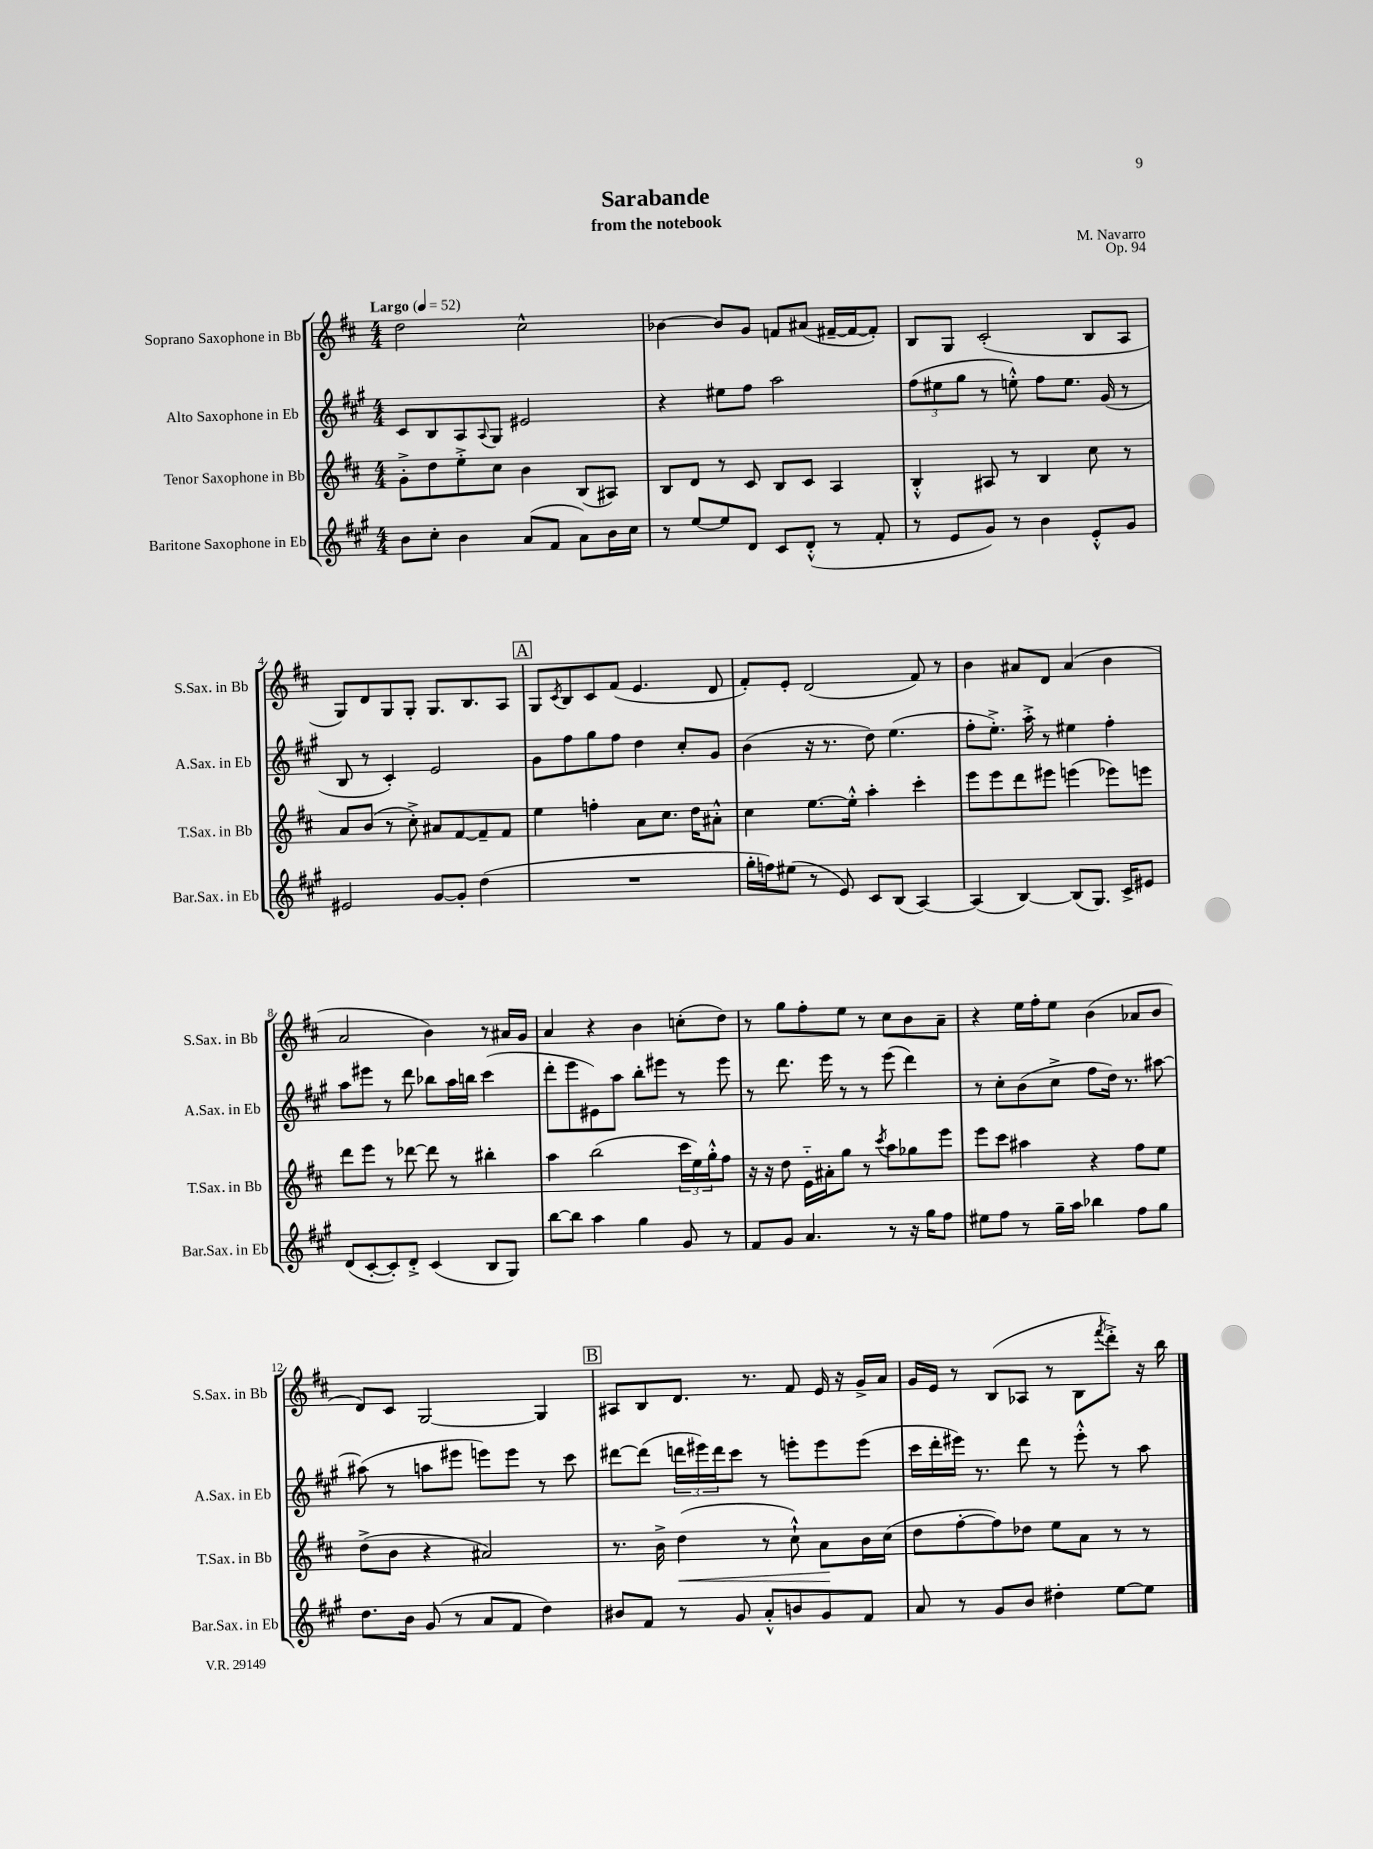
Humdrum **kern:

**kern	**kern	**dynam	**kern	**kern
*part4	*part3	*part3	*part2	*part1
*staff4	*staff3	*staff3	*staff2	*staff1
*I"Baritone Saxophone in Eb	*I"Tenor Saxophone in Bb	*	*I"Alto Saxophone in Eb	*I"Soprano Saxophone in Bb
*I'Bar.Sax. in Eb	*I'T.Sax. in Bb	*	*I'A.Sax. in Eb	*I'S.Sax. in Bb
*clefG2	*clefG2	*	*clefG2	*clefG2
*k[f#c#g#]	*k[f#c#]	*	*k[f#c#g#]	*k[f#c#]
*M4/4	*M4/4	*	*M4/4	*M4/4
*MM52	*MM52	*	*MM52	*MM52
=1	=1	=1	=1	=1
!	!	!	!	!LO:TX:a:B:t=Largo
8b\L	8g'^\L	.	8c#/L	2dd\
8cc#'\J	8dd\	.	8B/	.
4b\	8ee'^\	.	8A/	.
.	.	.	8qqA/	.
.	8cc#\J	.	8G#/J	.
(8a/L	4b\	.	2e#X/	2cc#^^\
8f#/J	.	.	.	.
8a\L)	(8B/L	.	.	.
16b\L	8A#X/J)	.	.	.
16cc#\JJ	.	.	.	.
=2	=2	=2	=2	=2
8r	8B/L	.	4r	[4b-X\
[8ee/L	8d/J	.	.	.
8ee/]	8r	.	8ee#X\L	8b-/L]
8d/J	8c#/	.	8ff#\J	8g/J
8c#/L	8B/L	.	2aa\	8fn/L
(8d'^^/J	8c#/J	.	.	(8a#X/J
8r	4A/	.	.	[16f#X~/LL
.	.	.	.	16f#/J_
8f#'/	.	.	.	8f#'/J])
=3	=3	=3	=3	=3
8r	4B'^^/	.	(12ff#\L	8B/L
.	.	.	12ee#X\	.
8e/L	.	.	.	8G/J
.	.	.	12gg#\J	.
8g#/J)	8A#X/	.	8r	(2c#'/
8r	8r	.	8een'^^\)	.
4b\	4B/	.	8ff#\L	.
.	.	.	8.ee\J	.
8e'^^/L	8cc#\	.	.	8B/L
.	.	.	(16g#/	.
8g#/J	8r	.	8r	8A/J
!!LO:LB:g=z
=4	=4	=4	=4	=4
2e#X/	8a/L	.	8B/	8G/L)
.	(8b/J	.	8r	8d/
.	8r	.	4c#'/)	8G/
.	8cc#'^\)	.	.	8G'/J
[8g#/L	8a#X/L	.	2e/	8.G/L
8g#'/J]	[8f#/	.	.	.
.	.	.	.	8.B/
(4dd\	8f#~/]	.	.	.
.	8f#/J	.	.	8A/J
!!LO:REH:place=s1:t=A
=5	=5	=5	=5	=5
1r	4ee\	.	8g#\L	8G/L
.	.	.	.	8qc#/
.	.	.	8ff#\	8B/
.	4ffn'\	.	8gg#\	8c#/
.	.	.	8ff#\J	(8f#/J
.	8a\L	.	4dd\	4.e/
.	8.cc#\J	.	.	.
.	.	.	8cc#'/L	.
.	16dd\KL	.	.	.
.	8a#X'^^\J	.	8g#/J	8d/
=6	=6	=6	=6	=6
16gg#'\LL	4cc#\	.	(4b\	8f#'/L)
16ffn\J)	.	.	.	.
(8ee#X\J	.	.	.	8e'/J
8r	[8.ee\L	.	16r	(2d/
.	.	.	8.r	.
8e/)	.	.	.	.
.	16ee'^^\Jk]	.	.	.
8c#/L	4aa'\	.	8dd\)	.
(8B/J	.	.	(4.ee\	.
[4A/)	4ccc#'\	.	.	8f#/)
.	.	.	.	8r
=7	=7	=7	=7	=7
(4A/]	8eee\L	.	8ff#'\L	4b\
.	8eee\	.	8.ee'^\J)	.
[4B/)	8ddd\	.	.	8a#X/L
.	.	.	16aa'^\	.
.	8eee#X\J	.	8r	8d/J
(8B/L]	(4eeen\	.	4ee#X\	(4a#/
8.G#/J)	.	.	.	.
.	8eee-X\L)	.	4ff#'\	4b\
16c#^/KL	.	.	.	.
8e#X/J	8eeen\J	.	.	.
!!LO:LB:g=z
=8	=8	=8	=8	=8
(8d/L	8ddd\L	.	8aa\L	2a/
[8c#'/	8eee\J	.	8eee#X\J	.
8c#'/])	8r	.	8r	.
8d'^/J	[8ddd-X\	.	8ddd\	.
(4c#/	8ddd-\]	.	8bb-X\L	4b\)
.	8r	.	16aa\L	.
.	.	.	16bbn\JJ	.
8B/L	4bb#X'\	.	(4ccc#\	8r
8G#/J)	.	.	.	16a#X/LL
.	.	.	.	16g/JJ
=9	=9	=9	=9	=9
[8bb\L	4aa\	.	8ddd'\L	4a/
8bb\J]	.	.	8eee\	.
4aa\	(2bb\	.	8e#X\)	4r
.	.	.	8aa\J	.
4gg#\	.	.	8bb'\L	4b\
.	.	.	8eee#X\J	.
8g#/	24ccc#\LL	.	8r	(8ccn'\L
.	24ee\)	.	.	.
.	24gg'^^\J	.	.	.
8r	8ff#\J	.	8eee#\	8dd\J)
=10	=10	=10	=10	=10
8f#/L	16r	.	8r	8r
.	16r	.	.	.
8g#/J	8dd\	.	8.ddd\	8gg\L
4.a/	16e\LL	.	.	8ff#'\
.	16a#X'\J	.	16eee\	.
.	8gg\J	.	8r	8ee\J
.	8r	.	8r	8r
.	8qccc#/	.	.	.
8r	8aa\L	.	(8eee\	8cc#\L
16r	8gg-X\	.	4ddd\)	8b\
16gg#\KL	.	.	.	.
8ff#\J	8eee\J	.	.	8a~\J
=11	=11	=11	=11	=11
8ee#X\L	8eee\L	.	8r	4r
8ff#\J	8ccc#\J	.	8cc#'\L	.
8r	4aa#X\	.	(8b\	16ee\LL
.	.	.	.	16ff#'\J
16gg#~\LL	.	.	8cc#^\J	8ee\J
16aa\JJ	.	.	.	.
4bb-X\	4r	.	8ff#\L	(4b\
.	.	.	16dd\Jk)	.
.	.	.	8.r	.
8ff#\L	8ff#\L	.	.	8a-X/L
8gg#\J	8ee\J	.	[8aa#X\	8b/J
!!LO:LB:g=z
=12	=12	=12	=12	=12
8.dd\L	(8dd^\L	.	(8aa#X\]	8d/L)
.	8b\J	.	8r	8c#/J
16b\Jk	.	.	.	.
(8g#/	4r	.	8aan\L	[2G/
8r	.	.	8eee#X\J	.
8a/L	2a#X/)	.	8eeen\L)	.
8f#/J	.	.	8eee\J	.
4dd\)	.	.	8r	4G/]
.	.	.	8ccc#\	.
!!LO:REH:place=s1:t=B
=13	=13	=13	=13	=13
8b#X/L	8.r	.	[8ddd#X\L	8A#X/L
8f#/J	.	.	(8ddd#\J]	8B/
.	16b^\	.	.	.
!	!	!LO:HP:b	!	!
8r	(4dd\	<	24dddn\LL	8.d/J
.	.	.	24eee#X\)	.
.	.	.	24ddd\J	.
8g#/	.	.	8ccc#\J	.
.	.	.	.	8.r
8a'^^/L	8r	.	8r	.
8bn/	8cc#`^^\)	.	8eeen'\L	8f#/
8g#/	8a\L	.	8eee\	16e/
.	.	.	.	16r
8f#/J	16b\L	[	(8eee\J	16g^/LL
.	(16cc#\JJ	.	.	16a/JJ
=14	=14	=14	=14	=14
8a/	8dd\L	.	16ccc#\LL	16g/LL
.	.	.	16ddd'\	16e/JJ
8r	[8ff#'\	.	16eee#X\JJ)	8r
.	.	.	8.r	.
8g#/L	8ff#\])	.	.	(8B/L
8b/J	8dd-X\J	.	8ddd\	8A-X/J
4dd#X'\	8ee\L	.	8r	8r
.	8a\J	.	8eee#'^^\	8B\L
.	.	.	.	8qfff#/
[8ee\L	8r	.	8r	8ddd'^\J)
8ee\J]	8r	.	8aa\	16r
.	.	.	.	16bb\
==	==	==	==	==
*-	*-	*-	*-	*-
